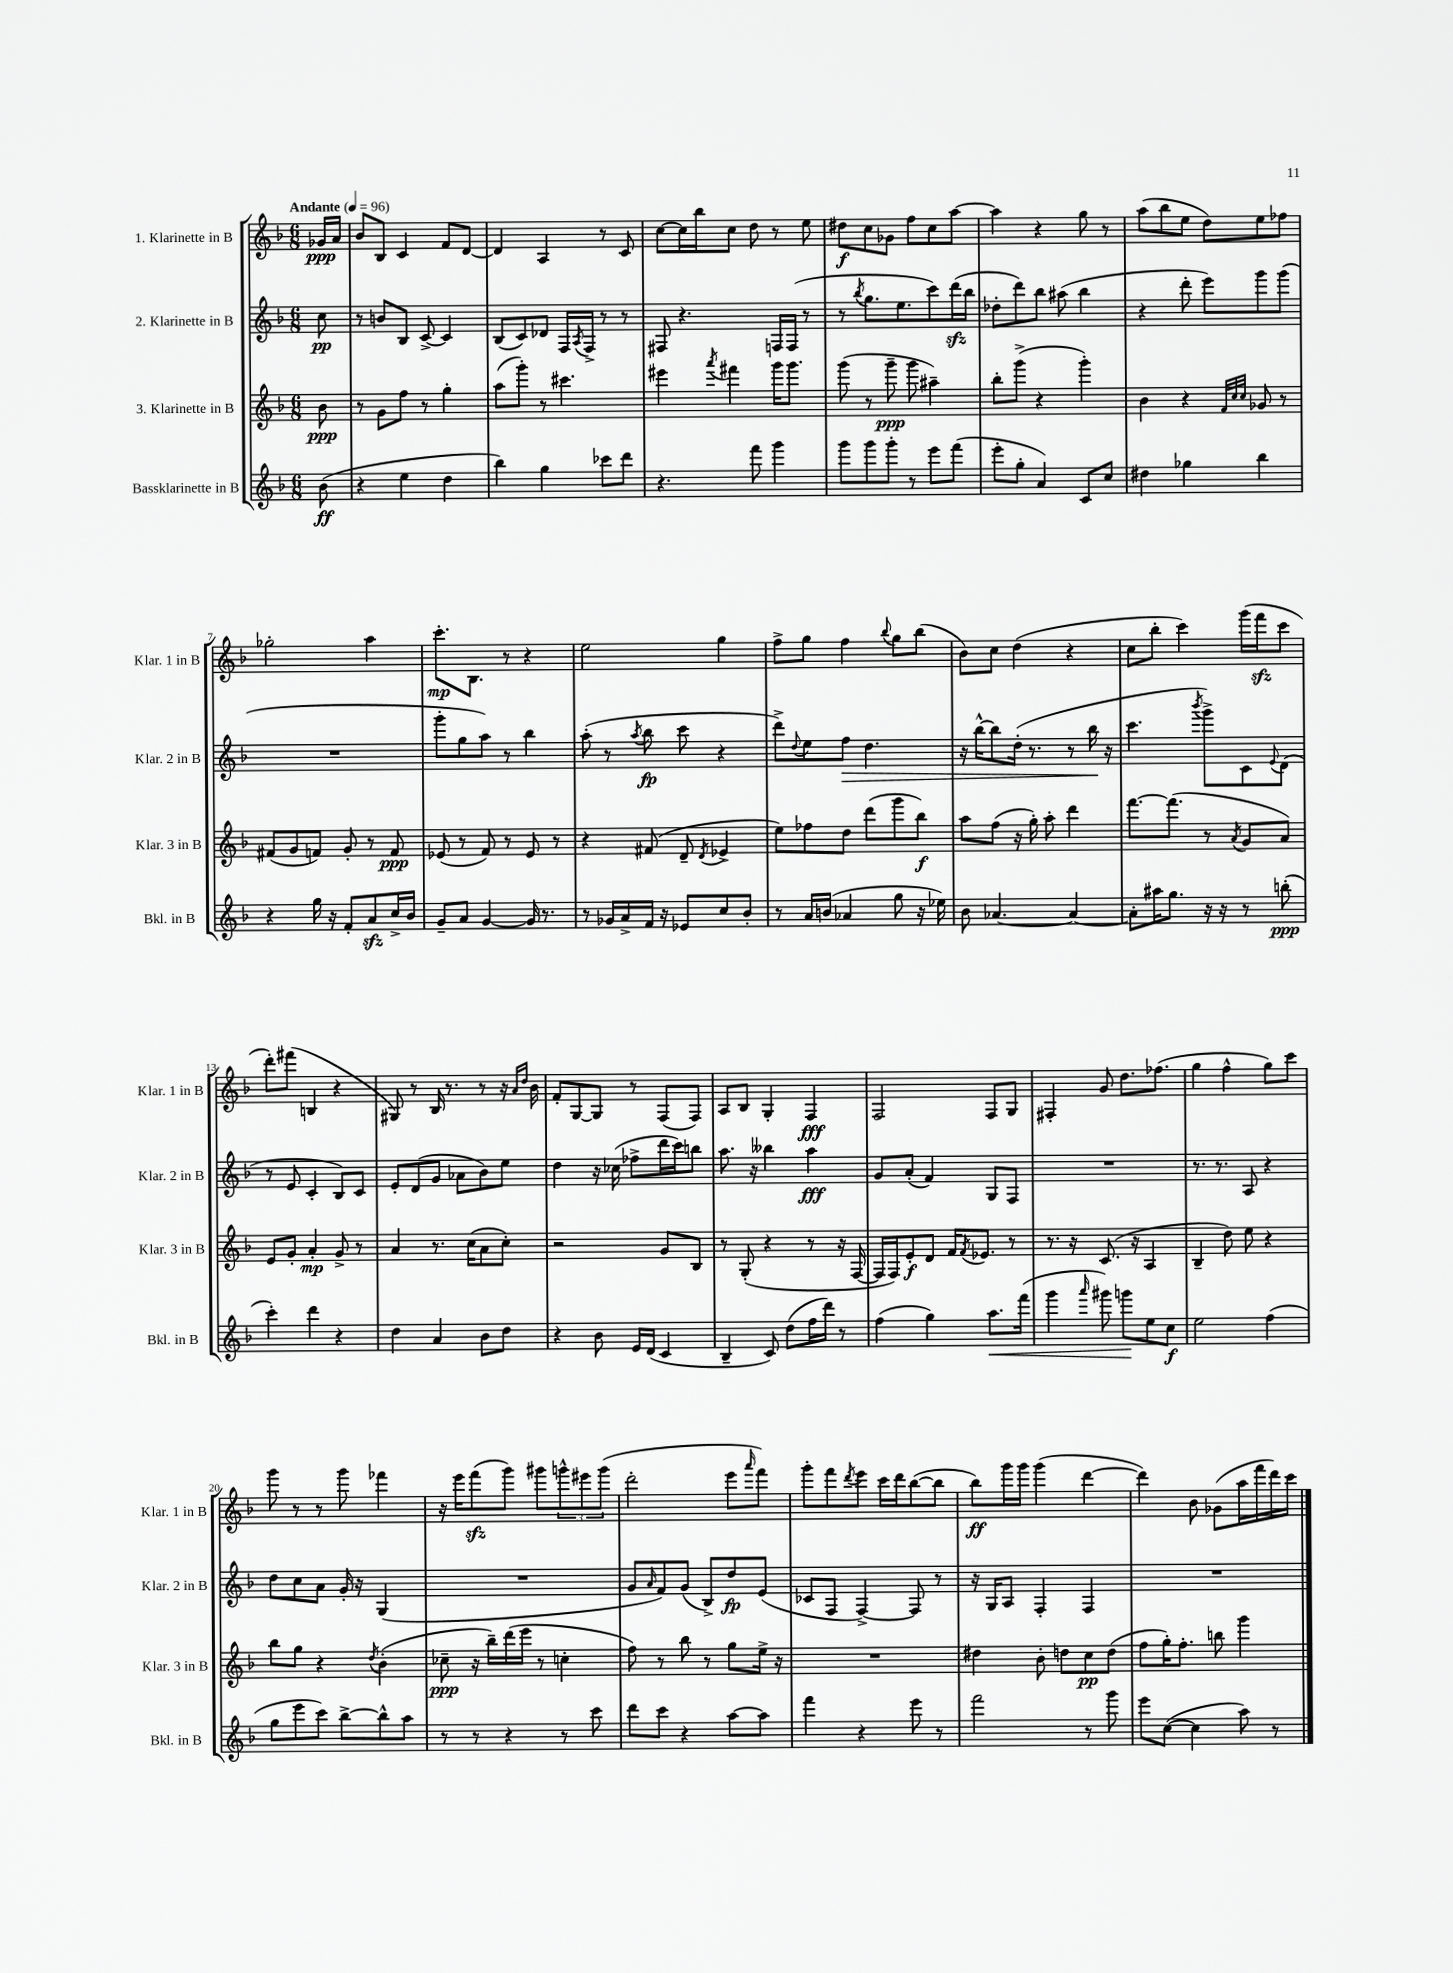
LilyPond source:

<<
\new StaffGroup <<
\new Staff = "s0" \with { instrumentName = "1. Klarinette in B" shortInstrumentName = "Klar. 1 in B" } {
    \clef treble \key f \major \numericTimeSignature \time 6/8 \partial 8 \tempo "Andante" 4 = 96
    ges'16\ppp a'16 |
    bes'8 bes8 c'4 f'8 d'8~ |
    d'4 a4 r8 c'8 |
    c''8~ c''16 bes''16 c''8 d''8 r8 e''8 |
    dis''8\f c''8 ges'8 f''8 c''8 a''8~ |
    a''4 r4 g''8 r8 |
    a''8( bes''8 e''8 d''8) e''8 fes''8 |
    ges''2-. a''4 |
    c'''8.-.\mp bes8. r8 r4 |
    e''2 g''4 |
    f''8-> g''8 f''4 \appoggiatura { bes''8 } g''8 bes''8( |
    bes'8) c''8 d''4( r4 |
    c''8 bes''8-. c'''4) g'''16( f'''16\sfz c'''8 |
    d'''8-.) fis'''8( b4 r4 |
    gis8) r8 bes16 r8. r8 r16 \grace { a'16 d''16 } bes'16 |
    f'8-. g8~ g8 r8 f8( f8) |
    a8 bes8 g4-. f4\fff |
    f2 f8 g8 |
    fis4-. g'8 d''8. fes''8.( |
    g''4 f''4-^ g''8) c'''8 |
    g'''8 r8 r8 g'''8 fes'''4 |
    r16 e'''16 f'''8\sfz( g'''8) gis'''8 \tuplet 3/2 { g'''8-^ eis'''8 g'''8( } |
    d'''2-. e'''8 \grace { a'''16 } f'''8) |
    g'''8-. f'''8 \acciaccatura { d'''8 } e'''8 c'''16 d'''16 bes''8~( bes''8 |
    bes''8\ff) g'''16 g'''16 g'''4( d'''4~ |
    d'''4) bes'8 ges'8( a''16 f'''16 d'''16) c'''16 \bar "|." |
}
\new Staff = "s1" \with { instrumentName = "2. Klarinette in B" shortInstrumentName = "Klar. 2 in B" } {
    \clef treble \key f \major \numericTimeSignature \time 6/8 \partial 8
    c''8\pp |
    r8 b'8 bes8 c'8~-> c'4 |
    bes8( c'8) des'8 f16 \acciaccatura { a8 } f16-> r8 r8 |
    fis8 r4. f16 f16( r8 |
    r8 \acciaccatura { bes''8 } g''8. e''8. c'''8) d'''16\sfz( bes''16 |
    des''8-. d'''8) bes''8 ais''8( bes''4 |
    r4 d'''8-. e'''8) g'''8 g'''8( |
    R2. |
    g'''8-. g''8 a''8) r8 bes''4 |
    a''8-.( r8 \acciaccatura { a''8 } bes''8\fp c'''8 r4 |
    d'''8->) \appoggiatura { d''8 } e''8 f''8\> d''4. |
    r16 bes''16~-^ bes''8 d''16-.( r8. r8 bes''16\! r16 |
    c'''4. \acciaccatura { bes'''8 } g'''8->) c'8 \appoggiatura { e'8 } d'8( |
    r8 e'8 c'4-. bes8) c'8 |
    e'8-. d'8( g'8 aes'8 bes'8) e''8 |
    d''4 r16 ces''16( fes''8-> d'''16 c'''16) b''8 |
    a''8. r16 beses''4 a''4\fff |
    g'8 a'8-.( f'4) g8 f8 |
    R2. |
    r8. r8. a8 r4 |
    d''8 c''8 a'8 g'16-. r16 g4( |
    R2. |
    g'8 \grace { a'16 } f'8) g'8( bes8->) d''8\fp e'8( |
    ces'8 f8 f4~->) f8 r8 |
    r16 g16 a8 f4-. f4 |
    R2. \bar "|." |
}
\new Staff = "s2" \with { instrumentName = "3. Klarinette in B" shortInstrumentName = "Klar. 3 in B" } {
    \clef treble \key f \major \numericTimeSignature \time 6/8 \partial 8
    bes'8\ppp |
    r8 g'8 f''8 r8 g''4-. |
    a''8( g'''8-.) r8 cis'''4. |
    eis'''4 \acciaccatura { a'''8 } fis'''4 g'''16 g'''8. |
    g'''8( r8 g'''8--\ppp g'''8 ais''4--) |
    bes''8-. g'''8->( r4 g'''4-.) |
    bes'4 r4 \grace { f'32 c''32 c''32 } ges'8 r8 |
    fis'8( g'8 f'8) g'8-. r8 f'8\ppp |
    ees'8( r8 f'8) r8 ees'8 r8 |
    r4 fis'8( d'8-- \acciaccatura { d'8 } ees'4-> |
    e''8) fes''8 d''8 d'''8( g'''8 bes''8\f) |
    a''8 f''8( r16 g''16-.) a''8-. d'''4 |
    f'''8.~ f'''8.( r8 \acciaccatura { a'8 } g'8 a'8) |
    e'8 g'8-. a'4-.\mp g'8-> r8 |
    a'4 r8. c''16( a'8 c''8-.) |
    r2 g'8 bes8 |
    r8 g8-.( r4 r8 r16 f16~ |
    f16 f16) e'8-.\f d'8 f'16 \acciaccatura { f'8 } ees'8. r8 |
    r8. r16 c'8.( r16 a4 |
    bes4-- d''8) e''8 r4 |
    bes''8 g''8 r4 \acciaccatura { d''8 } bes'4-.( |
    ces''8--\ppp r16 bes''16--) d'''16( e'''16 r8 c''4-. |
    f''8) r8 bes''8 r8 g''8 e''16-> r16 |
    R2. |
    dis''4 bes'8-. d''8 c''8\pp d''8( |
    f''8 g''16-.) f''8.-. b''8 g'''4 \bar "|." |
}
\new Staff = "s3" \with { instrumentName = "Bassklarinette in B" shortInstrumentName = "Bkl. in B" } {
    \clef treble \key f \major \numericTimeSignature \time 6/8 \partial 8
    bes'8\ff( |
    r4 e''4 d''4 |
    bes''4) g''4 ces'''8 d'''8 |
    r4. f'''8 g'''4 |
    g'''8 g'''8 g'''8-. r8 e'''8 f'''8( |
    e'''8-. g''8-. a'4) c'8 c''8 |
    dis''4 ges''4 bes''4 |
    r4 g''16 r16 f'8-. a'8\sfz c''16-> bes'16 |
    g'8-- a'8 g'4~ g'16 r8. |
    r8 ges'16 a'16-> f'16 r16 ees'8 c''8 bes'8-. |
    r8 a'16 b'16( aes'4 g''8 r16 ees''16) |
    bes'8 aes'4.~ aes'4~ |
    aes'8-. ais''16 g''8. r16 r16 r8 b''8-.\ppp( |
    c'''4-.) d'''4 r4 |
    d''4 a'4 bes'8 d''8 |
    r4 bes'8 e'16 d'16( c'4 |
    bes4-- c'8) d''8( f''16 d'''16) r8 |
    f''4( g''4) a''8.\< f'''16( |
    g'''4 \grace { a'''16 } gis'''8) g'''8\! e''8 c''8\f |
    e''2 f''4( |
    g''8 e'''8 c'''8) bes''8~-> bes''8-^ a''8 |
    r8 r8 r4 r8 c'''8 |
    d'''8 c'''8 r4 a''8~ a''8 |
    f'''4 r4 e'''8 r8 |
    f'''2 r8 g'''8 |
    e'''8 c''8~( c''4 a''8) r8 \bar "|." |
}
>>
>>
